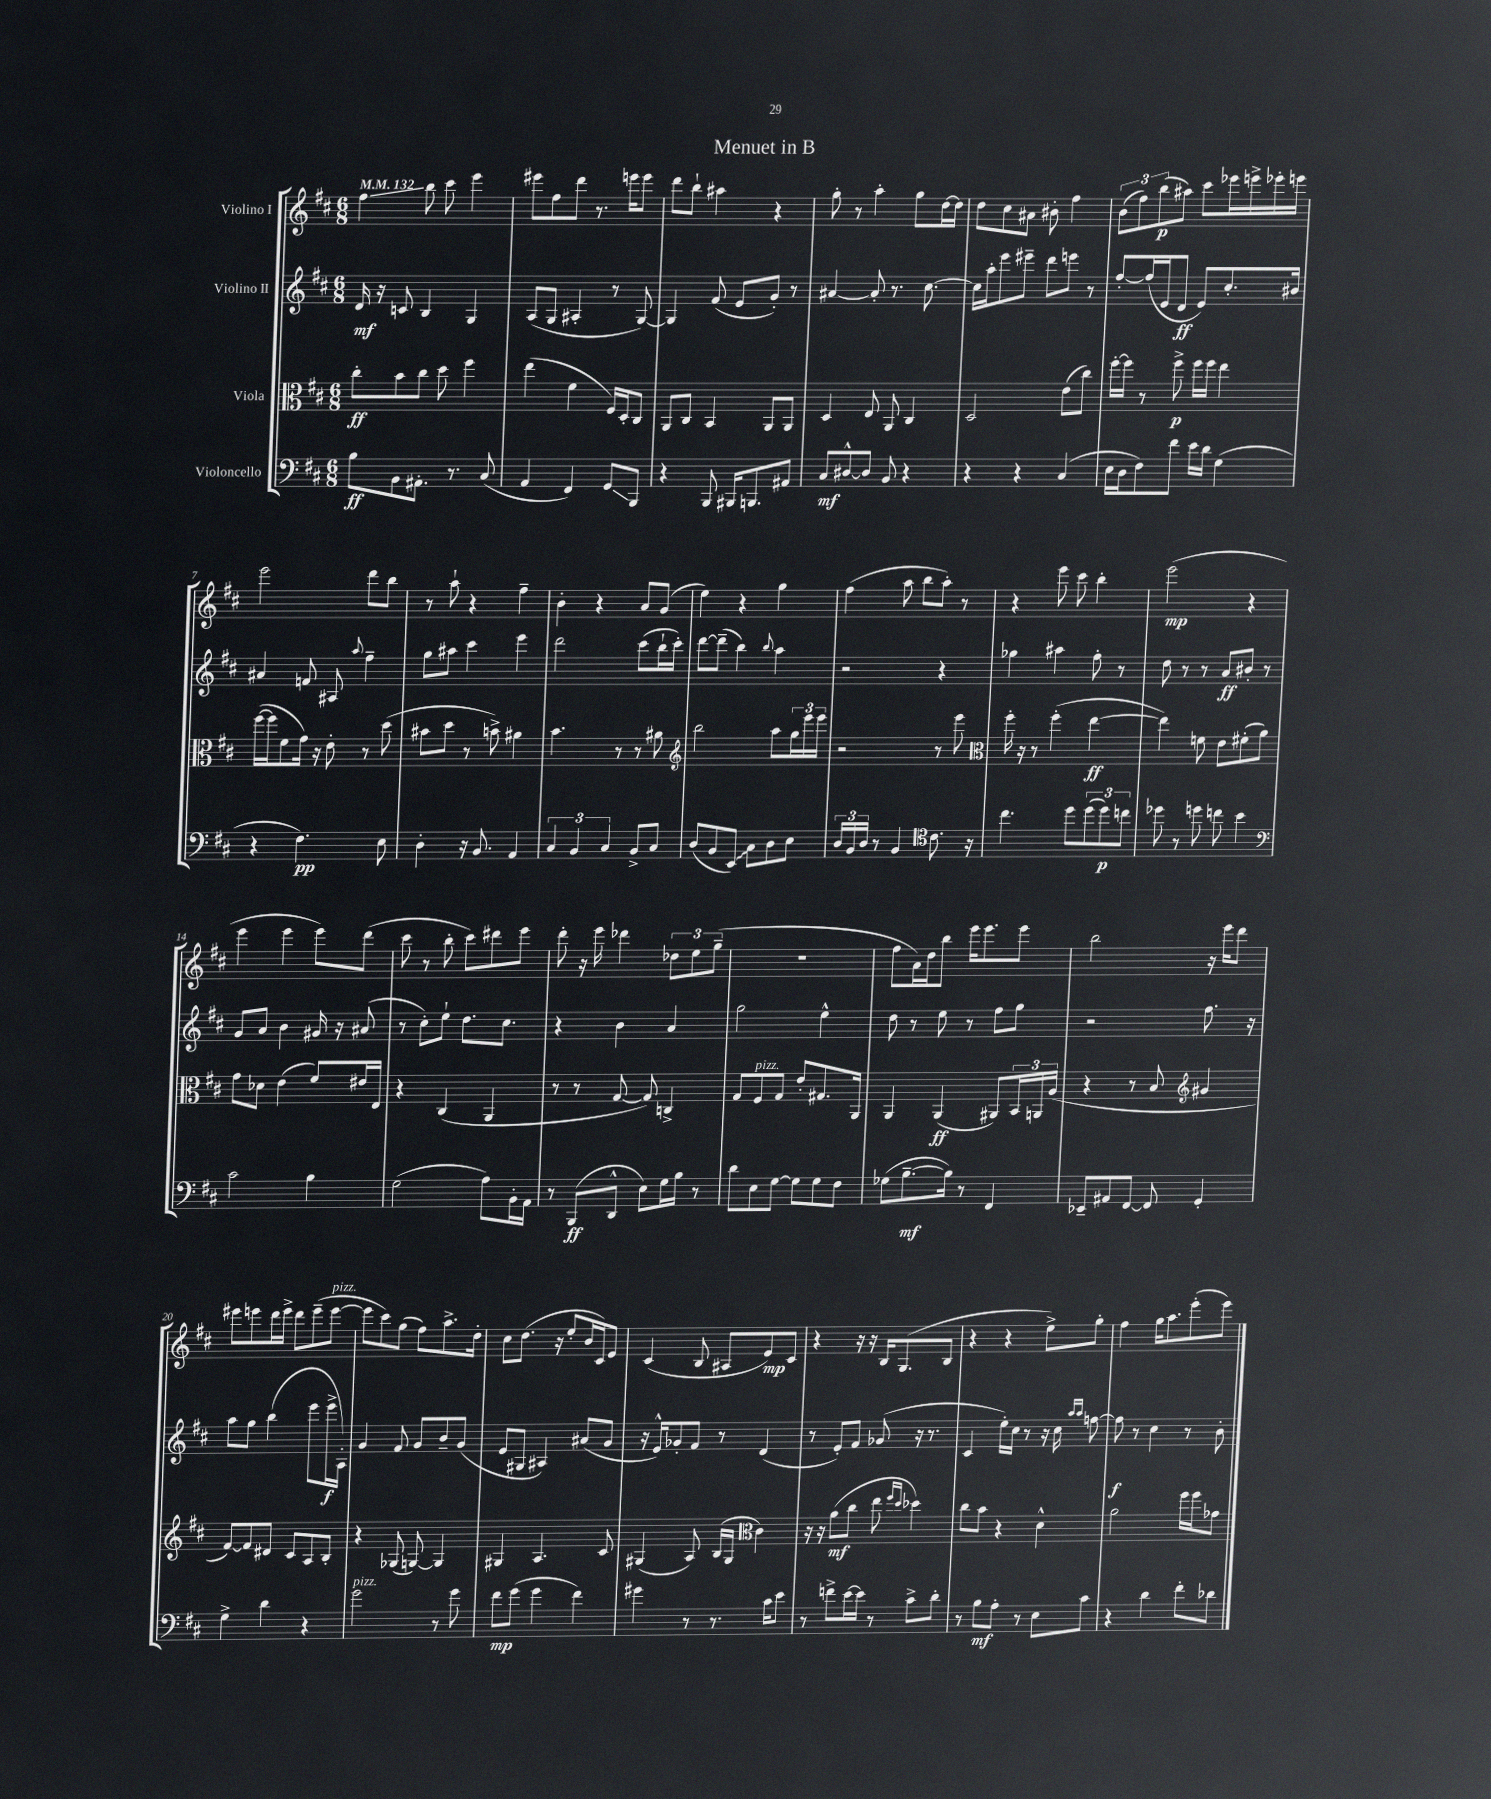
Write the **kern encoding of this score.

**kern	**kern	**kern	**kern
*staff4	*staff3	*staff2	*staff1
*clefF4	*clefC3	*clefG2	*clefG2
*k[f#c#]	*k[f#c#]	*k[f#c#]	*k[f#c#]
*M6/8	*M6/8	*M6/8	*M6/8
*MM132	*MM132	*MM132	*MM132
8B	8cc#'	16d	4ff#
.	.	16r	.
8BB	8b	8c	.
8.AA#'	8cc#	4B	8bb
.	8dd	.	8ccc#
8.r	.	.	.
.	4ff#	4G	4eee
(8C#	.	.	.
=	=	=	=
4AA	(4ee	(8A	8eee#
.	.	8G	8ff#
4FF#)	4f#	4A#'	8ddd
.	.	.	8.r
8GG	16F#)	8r	.
.	16D'	.	16eee
8BBB	8C#	[8G)	8eee
=	=	=	=
4r	8AA	4G]	8ddd
.	8C#	.	8bb`
8BBB	4BB	(8f#	4aa#
16BBB#	.	8e	.
8.BBB	.	.	.
.	8AA	8g')	4r
8AA#	8AA	8r	.
=	=	=	=
8C#	4D	[4a#	8gg'
[8D#^^	.	.	8r
8D#]	8E	8a#']	4aa'
8BB	8AA	8.r	.
4r	4C#	.	8gg
.	.	[8.cc#	.
.	.	.	[16dd
.	.	.	16dd]
=	=	=	=
4r	2D	16cc#]	8dd
.	.	16aa'	.
.	.	8eee	8cc#
4r	.	8eee#~	8a#
.	.	8ddd	8b#'
(4C#	(8e	8eee	4ff#
.	8cc#)	8r	.
=	=	=	=
16E	[16ff#'	[8ff#'	(12b
16D	16ff#]	.	.
.	.	.	12ff#)
8F#)	8r	(16ff#]	.
.	.	.	(12bb
.	.	16e	.
8f#	8ff#^	8d	8aa#)
16e	16ff#	8e)	8ccc#
16d	16ff#	.	.
(4G	4ee	8.cc#'	16eee-
.	.	.	16eee^
.	.	.	16eee-'
.	.	16b#	16eee
=	=	=	=
4r	([16ff#	4a#	2eee
.	16ff#]	.	.
.	8f#	.	.
4.F#)	16g)	8f	.
.	16r	.	.
.	8e'	8A#	.
.	.	8qqaa	.
.	8r	4ff#~	8ddd
8E	(8dd	.	8bb
=	=	=	=
4D'	8b#	8gg	8r
.	8dd	8aa#	8aa`
16r	8r	4ccc#	4r
8.BB	.	.	.
.	8b^)	.	.
4AA	4a#	4eee	4ff#~
=	=	=	=
6C#	4.b	2ddd	4b'
6BB	.	.	.
.	.	.	4r
6C#	.	.	.
.	8r	.	.
8BB^	8r	(8ccc#	8a
8C#	8a#	16bb`	(8g
.	.	16ccc#')	.
=	=	=	=
*	*clefG2	*	*
(8D	2bb	[8ddd	4ee)
8BB	.	(8ddd~]	.
8EE)	.	4bb)	4r
8C#	.	.	.
.	.	8qqbb	.
8D	8aa	4aa	4gg
8E	24gg	.	.
.	24eee	.	.
.	24eee	.	.
=	=	=	=
24D	2r	2r	(4ff#
24BB	.	.	.
24D	.	.	.
8r	.	.	.
4BB	.	.	8aa
.	.	.	8bb
*clefC4	*	*	*
8.c#	8r	4r	8aa')
.	8eee	.	8r
16r	.	.	.
=	=	=	=
*	*clefC3	*	*
4.cc#	16ff#'	4gg-	4r
.	16r	.	.
.	8r	.	.
.	(4ff#'	4aa#	8eee
8dd	.	.	8ccc#
(12dd	[4ee	8ff#'	4bb'
12dd)	.	.	.
.	.	8r	.
12cc	.	.	.
=	=	=	=
8dd-	4ee])	8dd	(2eee
8r	.	8r	.
8dd	8f	8r	.
8cc	8e	8a	.
4b	(8f#'	8b#'	4r
.	8a)	8r	.
=	=	=	=
*clefF4	*	*	*
2c#	8g	8g	4eee
.	8d-	8a	.
.	(4e	4b	4eee
4B	8f#)	16g#	8eee)
.	.	16r	.
.	16e#	(8a#	(8ddd
.	16E	.	.
=	=	=	=
(2G	4r	8r	8ccc#
.	.	8cc#')	8r
.	(4C#	8ee`	8bb'
.	.	8.dd	8ccc#)
8A)	4AA	.	8ddd#
.	.	8.cc#	.
16BB'	.	.	8eee
16AA	.	.	.
=	=	=	=
8r	8r	4r	8ddd'
(8BBB	8r	.	16r
.	.	.	16eee
8DD^^	[8G	4b	4ddd-
8E)	8G])	.	.
16G	4C^	4a	12dd-
16B	.	.	.
.	.	.	12ee
8r	.	.	.
.	.	.	(12gg~
=	=	=	=
8d	8G	2gg	2.r
8E	8F#	.	.
[8G	8G	.	.
8G]	8e'	.	.
8G	8.G#	4ee^^	.
8F#	.	.	.
.	16AA	.	.
=	=	=	=
(8G-	4AA	8dd	8ff#
[8.B~	.	8r	16a)
.	.	.	16dd
.	(4AA	8ee	8bb
16B])	.	.	.
8r	.	8r	16eee
.	.	.	8.eee
4FF#	8AA#)	8ff#	.
.	24BB	8gg	8eee
.	24AA	.	.
.	(24A	.	.
=	=	=	=
8EE-~	4r	2r	2bb
8AA#	.	.	.
[8FF#	8r	.	.
8FF#]	8B	.	.
*	*clefG2	*	*
4GG'	4g#	8.ff#	16r
.	.	.	16eee
.	.	.	8ddd
.	.	16r	.
=	=	=	=
4G^	[8f#)	8aa	8eee#
.	8f#]	8gg	8eee
4d	8d#	(4bb	16ddd
.	.	.	16eee^
.	8c#	.	8ddd
4r	8A	8eee	(8eee~
.	8B'	16eee^	[8eee
.	.	16A')	.
=	=	=	=
2g	4r	4g	8eee]
.	.	.	8ccc#)
.	(8G-	8f#	(8gg
.	[8G)	8g	8ff#)
8r	4G]	8b~	8.aa^
8g	.	(8g	.
.	.	.	16dd'
=	=	=	=
8f#	4G#	8e	8cc#
(8g	.	8G#	(8.dd
4g	4.A	4A#)	.
.	.	.	16r
.	.	.	8ee'
4f#)	.	(8a#	16b
.	.	.	16c#)
.	8c#	8g	8e
=	=	=	=
4g#	(4G#	16r	(4c#
.	.	16e^^)	.
.	.	8g-'	.
8r	8A)	8f#	8B
8.r	(16B	8r	8A#
.	16G#	.	.
*	*clefC3	*	*
.	4c#)	(4d	8e)
16c#	.	.	.
8e	.	.	8c#
=	=	=	=
8r	16r	8r	4r
.	16r	.	.
8f^	(8a	8e')	.
[16e	8cc#	8f#	16r
16e]	.	.	16r
8r	8ee	(8g-	16B
.	.	.	(8.G
.	16qqff#	.	.
.	16qqdd	.	.
8c#^	4dd-)	16r	.
.	.	8.r	.
8d'	.	.	8B
=	=	=	=
8r	8cc#	4c#	4r
8B	8b	.	.
8A'	4r	16ee')	4r
.	.	16cc#	.
8r	.	8r	.
8E	4d^^	16r	8ee^)
.	.	16cc#	.
.	.	16qqaa	.
.	.	16qqaa	.
8c#	.	[8ff	8gg'
=	=	=	=
4r	2a	8ff]	4ff#
.	.	8r	.
4d	.	4cc#	16gg
.	.	.	8.aa
8f#'	16ff#	8r	(8eee'
.	16ff#	.	.
8d-	8g-	8b'	8eee)
==	==	==	==
*-	*-	*-	*-
